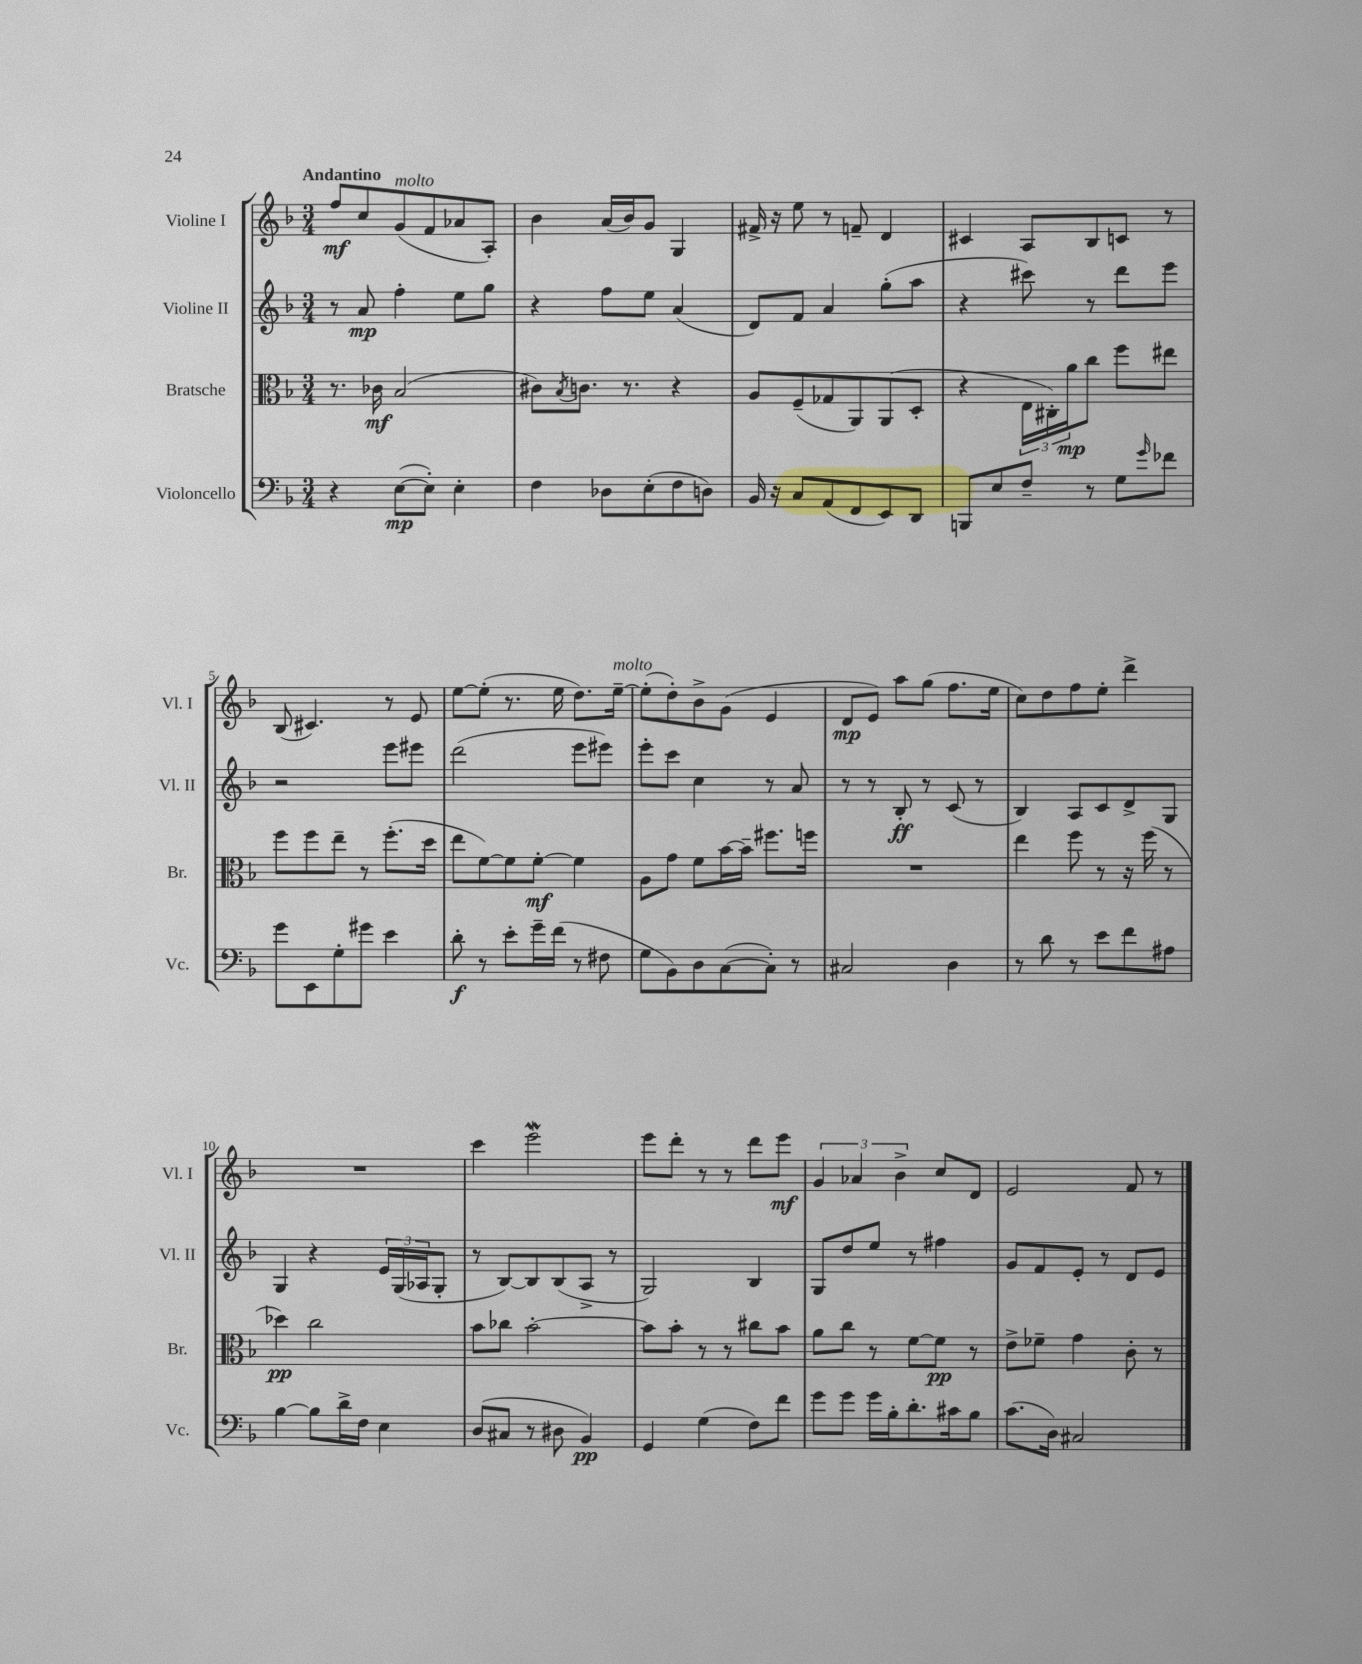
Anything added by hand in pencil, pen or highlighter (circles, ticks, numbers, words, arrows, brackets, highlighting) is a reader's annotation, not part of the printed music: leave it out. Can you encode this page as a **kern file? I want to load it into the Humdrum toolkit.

**kern	**dynam	**kern	**dynam	**kern	**dynam	**kern	**dynam
*part4	*part4	*part3	*part3	*part2	*part2	*part1	*part1
*staff4	*staff4	*staff3	*staff3	*staff2	*staff2	*staff1	*staff1
*I"Violoncello	*	*I"Bratsche	*	*I"Violine II	*	*I"Violine I	*
*I'Vc.	*	*I'Br.	*	*I'Vl. II	*	*I'Vl. I	*
*clefF4	*	*clefC3	*	*clefG2	*	*clefG2	*
*k[b-]	*	*k[b-]	*	*k[b-]	*	*k[b-]	*
*M3/4	*	*M3/4	*	*M3/4	*	*M3/4	*
=1	=1	=1	=1	=1	=1	=1	=1
!	!	!	!	!	!	!LO:TX:a:B:t=Andantino	!
4r	.	8.r	.	8r	.	8ff/L	mf
.	.	.	.	8a/	mp	8cc/	.
.	.	16c-X\	mf	.	.	.	.
!	!	!	!	!	!	!LO:TX:a:i:t=molto	!
([8E\L	mp	(2B-/	.	4ff'\	.	(8g/	.
8E'\J])	.	.	.	.	.	8f/	.
4E'\	.	.	.	8ee\L	.	8a-X/	.
.	.	.	.	8gg\J	.	8A'/J)	.
=2	=2	=2	=2	=2	=2	=2	=2
4F\	.	8c#X\L)	.	4r	.	4b-\	.
.	.	8qB-/	.	.	.	.	.
.	.	8.cn\J	.	.	.	.	.
8D-X\L	.	.	.	8ff\L	.	(16a/LL	.
.	.	8.r	.	.	.	16b-/J)	.
(8E'\	.	.	.	8ee\J	.	8g/J	.
8F\	.	4r	.	(4a/	.	4G/	.
8Dn\J)	.	.	.	.	.	.	.
=3	=3	=3	=3	=3	=3	=3	=3
16BB-/	.	8A/L	.	8d/L)	.	16f#X^/	.
16r	.	.	.	.	.	16r	.
8C/L	.	(8F~/	.	8f/J	.	8ee\	.
(8AA/	.	8G-X/	.	4a/	.	8r	.
8FF/	.	8AA/)	.	.	.	8fn~/	.
8EE/)	.	(8AA/	.	(8gg'\L	.	4d/	.
8DD/J	.	8D'/J	.	8aa\J	.	.	.
=4	=4	=4	=4	=4	=4	=4	=4
8BBBn/L	.	4r	.	4r	.	4c#X/	.
8E/	.	.	.	.	.	.	.
8F~/J	.	24E\LL	.	8ccc#X\)	.	8A/L	.
.	.	24C#X'\)	.	.	.	.	.
.	.	24a\J	mp	.	.	.	.
8r	.	8cc\J	.	8r	.	8B-/	.
8G\L	.	8ff\L	.	8ddd\L	.	8cn/J	.
16qqg/	.	.	.	.	.	.	.
8f-X\J	.	8ee#X\J	.	8eee\J	.	8r	.
!!LO:LB:g=z
=5	=5	=5	=5	=5	=5	=5	=5
8g\L	.	8ff\L	.	2r	.	(8B-/	.
8EE\	.	8ff\	.	.	.	4.c#X/)	.
8G'\	.	8ee~\J	.	.	.	.	.
8g#X\J	.	8r	.	.	.	.	.
4e\	.	(8.ff'\L	.	8eee\L	.	8r	.
.	.	.	.	8eee#X\J	.	8e/	.
.	.	16dd\Jk	.	.	.	.	.
=6	=6	=6	=6	=6	=6	=6	=6
8d'\	f	8ee\L	.	(2ddd\	.	[8ee\L	.
8r	.	[8f\)	.	.	.	(8ee'\J]	.
8e'\L	.	8f\]	.	.	.	8.r	.
16g~\L	.	[8f'\J	mf	.	.	.	.
(16f\JJ	.	.	.	.	.	16ee\	.
8r	.	4f\]	.	8eee\L	.	8.dd\L)	.
8F#X\	.	.	.	8eee#X\J)	.	.	.
!	!	!	!	!	!	!LO:TX:a:i:t=molto	!
.	.	.	.	.	.	[16ee~\Jk	.
=7	=7	=7	=7	=7	=7	=7	=7
8G\L	.	8A\L	.	8eee'\L	.	(8ee'\L]	.
8BB-\)	.	8g\J	.	8ccc\J	.	8dd'\)	.
8D\	.	8f\L	.	4cc\	.	8b-^\	.
([8C\	.	[16b-\L	.	.	.	(8g\J	.
.	.	16b-~\JJ]	.	.	.	.	.
8C'\J])	.	8.ff#X\L	.	8r	.	4e/	.
8r	.	.	.	8a/	.	.	.
.	.	16ffn\Jk	.	.	.	.	.
=8	=8	=8	=8	=8	=8	=8	=8
2C#X/	.	2.r	.	8r	.	8d/L	mp
.	.	.	.	8r	.	8e/J)	.
.	.	.	.	8B-'/	ff	8aa\L	.
.	.	.	.	8r	.	(8gg\J	.
4D\	.	.	.	(8c/	.	8.ff\L	.
.	.	.	.	8r	.	.	.
.	.	.	.	.	.	16ee\Jk	.
=9	=9	=9	=9	=9	=9	=9	=9
8r	.	4ee\	.	4B-/)	.	8cc\L)	.
8d\	.	.	.	.	.	8dd\	.
8r	.	8ff\	.	8A/L	.	8ff\	.
8e\L	.	8r	.	8c/	.	8ee'\J	.
8f\	.	16r	.	8d^/	.	4ddd^\	.
.	.	(16ff\	.	.	.	.	.
8A#X\J	.	8r	.	8G/J	.	.	.
!!LO:LB:g=z
=10	=10	=10	=10	=10	=10	=10	=10
[4B-\	.	4dd-X\)	pp	4G/	.	2.r	.
8B-\L]	.	2cc\	.	4r	.	.	.
16d^\L	.	.	.	.	.	.	.
16F\JJ	.	.	.	.	.	.	.
4E\	.	.	.	24e/LL	.	.	.
.	.	.	.	(24G/	.	.	.
.	.	.	.	24A-X/J	.	.	.
.	.	.	.	8G'/J	.	.	.
=11	=11	=11	=11	=11	=11	=11	=11
(8D/L	.	8b-\L	.	8r	.	4ccc\	.
8C#X/J	.	8cc-X\J	.	[8B-/L)	.	.	.
8r	.	[2b-'\	.	8B-/]	.	2eeeW\	.
8D#X\	.	.	.	(8B-/	.	.	.
4BB-/)	pp	.	.	8A^/J	.	.	.
.	.	.	.	8r	.	.	.
=12	=12	=12	=12	=12	=12	=12	=12
4GG/	.	8b-\L]	.	2G/)	.	8eee\L	.
.	.	8b-'\J	.	.	.	8ddd'\J	.
(4G\	.	8r	.	.	.	8r	.
.	.	8r	.	.	.	8r	.
8F\L)	.	8cc#X\L	.	4B-/	.	8ddd\L	.
8f\J	.	8b-\J	.	.	.	8eee\J	mf
=13	=13	=13	=13	=13	=13	=13	=13
8g\L	.	8a\L	.	8G/L	.	6g/	.
8g\J	.	8cc\J	.	8dd/	.	.	.
.	.	.	.	.	.	6a-X/	.
16g\LL	.	8r	.	8ee/J	.	.	.
16B-'\J	.	.	.	.	.	.	.
.	.	.	.	.	.	6b-^\	.
8.d'\	.	[8f\L	.	8r	.	.	.
.	.	8f\J]	pp	4ff#X\	.	8cc/L	.
16c#X\k	.	.	.	.	.	.	.
8B-\J	.	8r	.	.	.	8d/J	.
=14	=14	=14	=14	=14	=14	=14	=14
(8.c\L	.	8e^\L	.	8g/L	.	2e/	.
.	.	8f-X~\J	.	8f/	.	.	.
16D\Jk)	.	.	.	.	.	.	.
2C#X/	.	4g\	.	8e'/J	.	.	.
.	.	.	.	8r	.	.	.
.	.	8c'\	.	8d/L	.	8f/	.
.	.	8r	.	8e/J	.	8r	.
==	==	==	==	==	==	==	==
*-	*-	*-	*-	*-	*-	*-	*-
